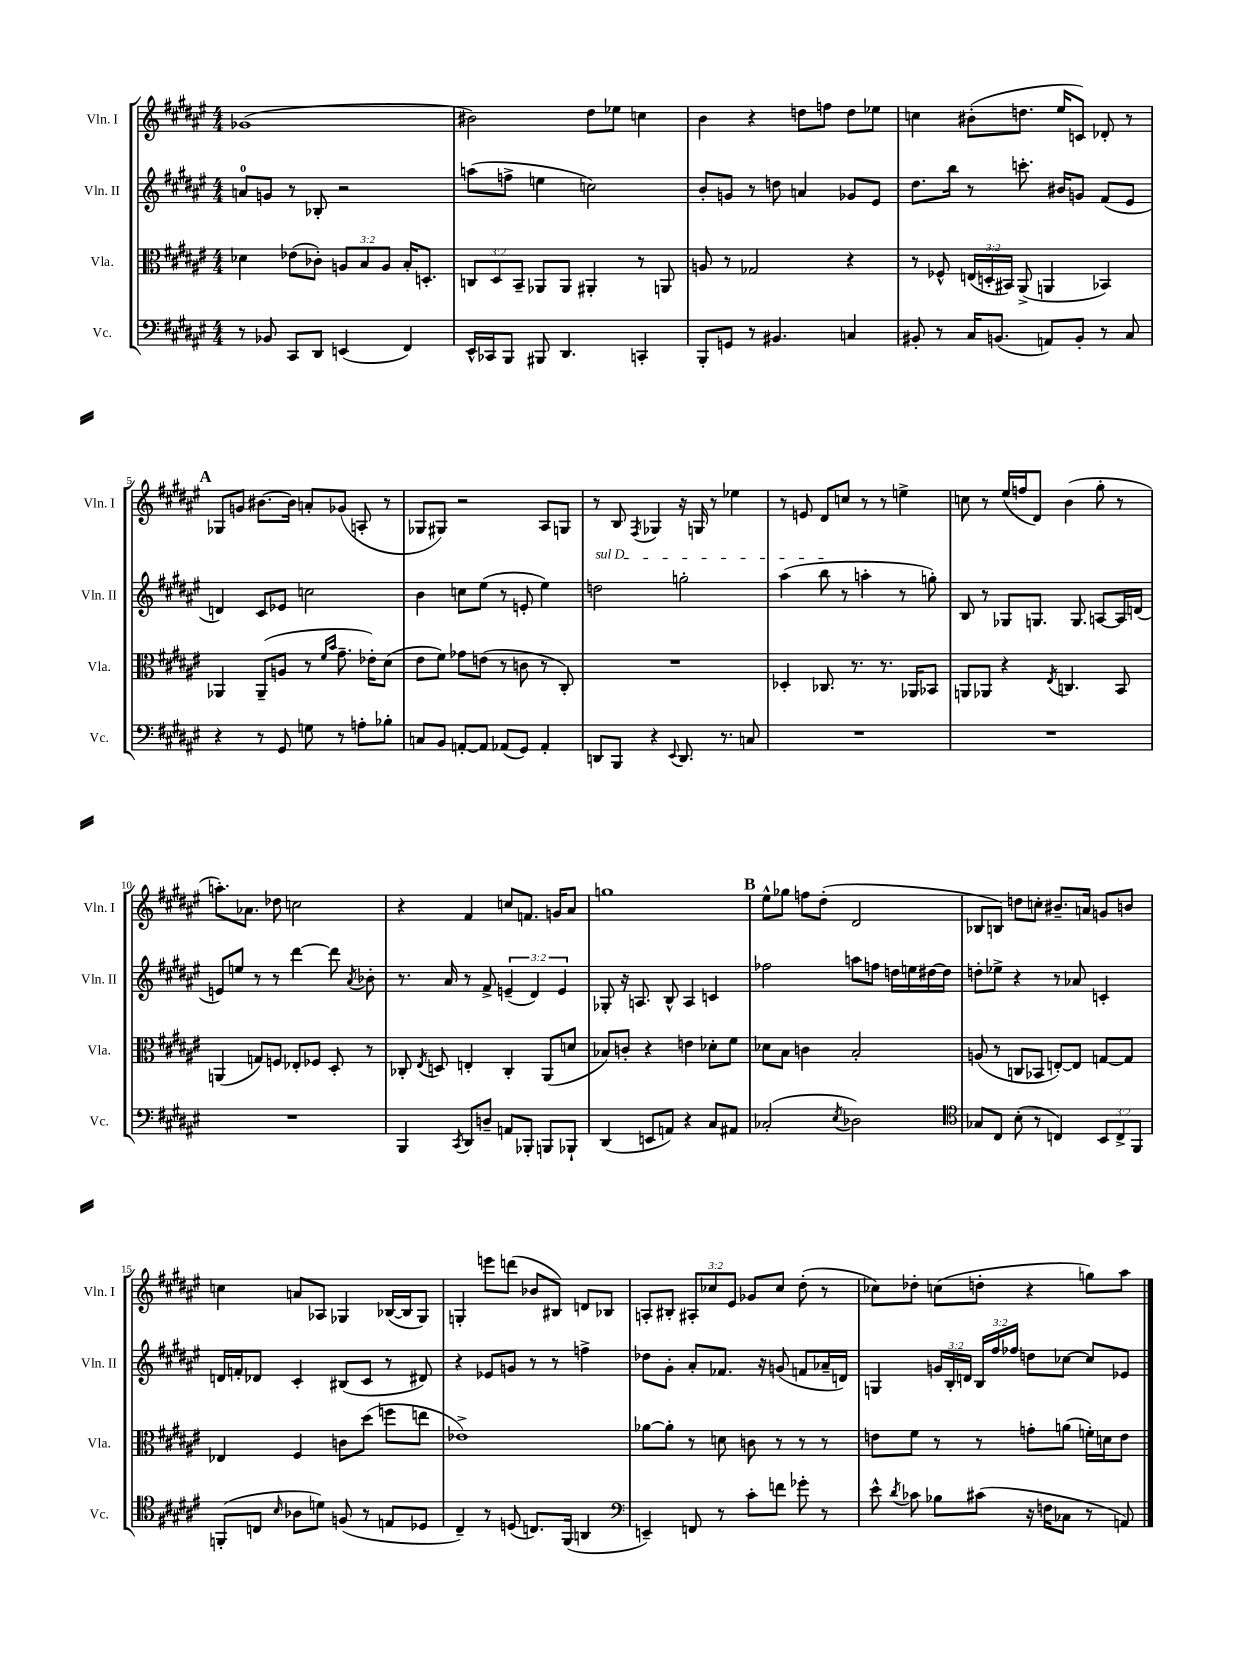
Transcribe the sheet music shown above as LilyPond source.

<<
\new StaffGroup <<
\new Staff = "s0" \with { instrumentName = "Vln. I" shortInstrumentName = "Vln. I" } {
    \clef treble \key fis \major \numericTimeSignature \time 4/4 \override Staff.TupletNumber.text = #tuplet-number::calc-fraction-text
    \autoBeamOff ges'1( |
    bis'2) dis''8[ ees''8] c''4 |
    b'4 r4 d''8[ f''8] d''8[ ees''8] |
    c''4 bis'8[-.( d''8.] eis''16[ c'8]) des'8-. r8 |
    \mark \markup { \bold "A" } ges8[ g'8] bis'8.[~ bis'16] a'8[-. ges'8]( a8-. r8 |
    ges8[ gis8]) r2 ais8[ g8] |
    r8 b8 \acciaccatura { fis8 } ges4 r16 g16 r8 ees''4 |
    r8 e'8 dis'8[ c''8] r8 r8 e''4-> |
    c''8 r8 eis''16[( f''16 dis'8]) b'4( gis''8-. r8 |
    a''8.[-.) aes'8.] des''8 c''2 |
    r4 fis'4 c''8[ f'8.] g'16[ ais'8] |
    g''1 |
    \mark \markup { \bold "B" } eis''8[-^ ges''8] f''8[ dis''8]-.( dis'2 |
    bes8[ b8]) d''8[ c''8]-. bis'8.[-- a'16] g'8[ b'8] |
    c''4 a'8[ aes8] ges4 bes16[~( bes16 ges8]) |
    g4-. e'''8[ d'''8]( bes'8[ bis8]) d'8[ bes8] |
    a8[-. bis8]-. \tuplet 3/2 { ais8[-. ces''8 eis'8] } ges'8[ ces''8] dis''8-.( r8 |
    ces''8[) des''8]-. c''8[( d''8]-. r4 g''8[) ais''8] \bar "|." |
}
\new Staff = "s1" \with { instrumentName = "Vln. II" shortInstrumentName = "Vln. II" } {
    \clef treble \key fis \major \numericTimeSignature \time 4/4 \override Staff.TupletNumber.text = #tuplet-number::calc-fraction-text
    \autoBeamOff a'8[-0 g'8] r8 bes8-. r2 |
    a''8[( f''8]-> e''4 c''2) |
    b'8[-. g'8] r8 d''8 a'4 ges'8[ eis'8] |
    dis''8.[ b''16] r8 c'''8.-. bis'16[ g'8] fis'8[( eis'8] |
    \mark \markup { \bold "A" } d'4) cis'8[ ees'8] c''2 |
    b'4 c''8[ eis''8]( r8 e'8-. eis''4) |
    \once \override TextSpanner.bound-details.left.text = \markup { \italic "sul D" } d''2\startTextSpan g''2-. |
    ais''4( b''8\stopTextSpan r8 a''4-. r8 g''8-.) |
    b8 r8 ges8[ g8.] g8. a8[~ a16 d'16]( |
    e'8[) e''8] r8 r8 dis'''4~ dis'''8 \acciaccatura { ais'8 } bes'8-. |
    r8. ais'16 r8 fis'8-> \tuplet 3/2 { e'4--( dis'4) e'4 } |
    ges8-. r16 a8. b8-^ a4 c'4 |
    \mark \markup { \bold "B" } fes''2 a''8[ f''8] d''16[ e''16 dis''16~ dis''16] |
    d''8[-. ees''8]-> r4 r8 aes'8 c'4-. |
    d'16[ f'16-. des'8] cis'4-. bis8[( cis'8] r8 dis'8) |
    r4 ees'8[ g'8] r8 r8 f''4-> |
    des''8[ gis'8]-. ais'8[-. fes'8.] r16 g'8( f'8[ aes'16-- d'16]) |
    g4 \tuplet 3/2 { g'16[ b16-. d'16] } \tuplet 3/2 { b16[ fis''16 fes''16] } d''8[ ces''8]~ ces''8[ ees'8] \bar "|." |
}
\new Staff = "s2" \with { instrumentName = "Vla." shortInstrumentName = "Vla." } {
    \clef alto \key fis \major \numericTimeSignature \time 4/4 \override Staff.TupletNumber.text = #tuplet-number::calc-fraction-text
    \autoBeamOff des'4 ees'8[( ces'8]-.) \tuplet 3/2 { a8[ b8 a8] } b16[-. d8.]-. |
    \tuplet 3/2 { c8[ dis8 b,8]-- } aes,8[ aes,8] ais,4-. r8 a,8 |
    a8 r8 ges2 r4 |
    r8 fes8-^ \tuplet 3/2 { e16[( d16-. bis,16]) } ais,8->( a,4 bes,4) |
    \mark \markup { \bold "A" } aes,4 aes,8[--( a8] r8 \grace { fis'16[ b'16] } gis'8.-- ees'16[-.) dis'8]( |
    eis'8[ fis'8]) ges'8[ e'8]( r8 c'8 r8 cis8-.) |
    R1 |
    des4-. ces8. r8. r8. aes,16[ bes,8] |
    a,8[ aes,8] r4 \acciaccatura { eis8 } c4. b,8 |
    a,4( g8[) f8] ees8[-. fes8] dis8-. r8 |
    ces8-. \acciaccatura { eis8 } d8 e4-. ces4-. ais,8[( d'8] |
    bes8[) c'8]-. r4 e'4 des'8[-. fis'8] |
    \mark \markup { \bold "B" } des'8[ b8] c'4 b2-. |
    a8( r8 c8[ bes,8] e8[~-.) e8] g8[~ g8] |
    ees4 fis4 c'8[ dis''8]( f''8[ e''8] |
    ees'1->) |
    aes'8[~ aes'8]-. r8 d'8 c'8 r8 r8 r8 |
    e'8[ fis'8] r8 r8 g'8[-. a'8]( f'16[-.) d'16 e'8] \bar "|." |
}
\new Staff = "s3" \with { instrumentName = "Vc." shortInstrumentName = "Vc." } {
    \clef bass \key fis \major \numericTimeSignature \time 4/4 \override Staff.TupletNumber.text = #tuplet-number::calc-fraction-text
    \autoBeamOff r8 bes,8 cis,8[ dis,8] e,4( fis,4) |
    eis,16[-^ ces,16 b,,8] bis,,8 dis,4. c,4-. |
    b,,8[-. g,8] r8 bis,4. c4 |
    bis,8-. r8 cis16[ b,8.]( a,8[) b,8]-. r8 cis8 |
    \mark \markup { \bold "A" } r4 r8 gis,8 g8 r8 a8[-. bes8]-. |
    c8[ b,8] a,8[~-. a,8] aes,8[( gis,8]) aes,4-. |
    d,8[ b,,8] r4 \appoggiatura { eis,8 } d,8. r8. c8 |
    R1 |
    R1 |
    R1 |
    b,,4 \acciaccatura { cis,8 } dis,8[ d8]-- a,8[ bes,,8]-. b,,8[ bes,,8]-! |
    dis,4( e,8[ a,8]) r4 cis8[ ais,8] |
    \mark \markup { \bold "B" } ces2-.( \acciaccatura { eis8 } des2) |
    \clef tenor ges8[ cis8] b8-.( r8 c4) \tuplet 3/2 { b,8[ c8-> fis,8] } |
    f,8[-.( c8] \grace { b16 } aes8[ d'8]) f8( r8 e8[ des8] |
    cis4--) r8 d8( c8.[) fis,16]( a,4 |
    \clef bass e,4--) f,8 r8 cis'8[-. f'8] ges'8-. r8 |
    eis'8-^ \acciaccatura { dis'8 } ces'8 bes8[ cis'8]( r16 f16[ ces8] r8 a,8) \bar "|." |
}
>>
>>
